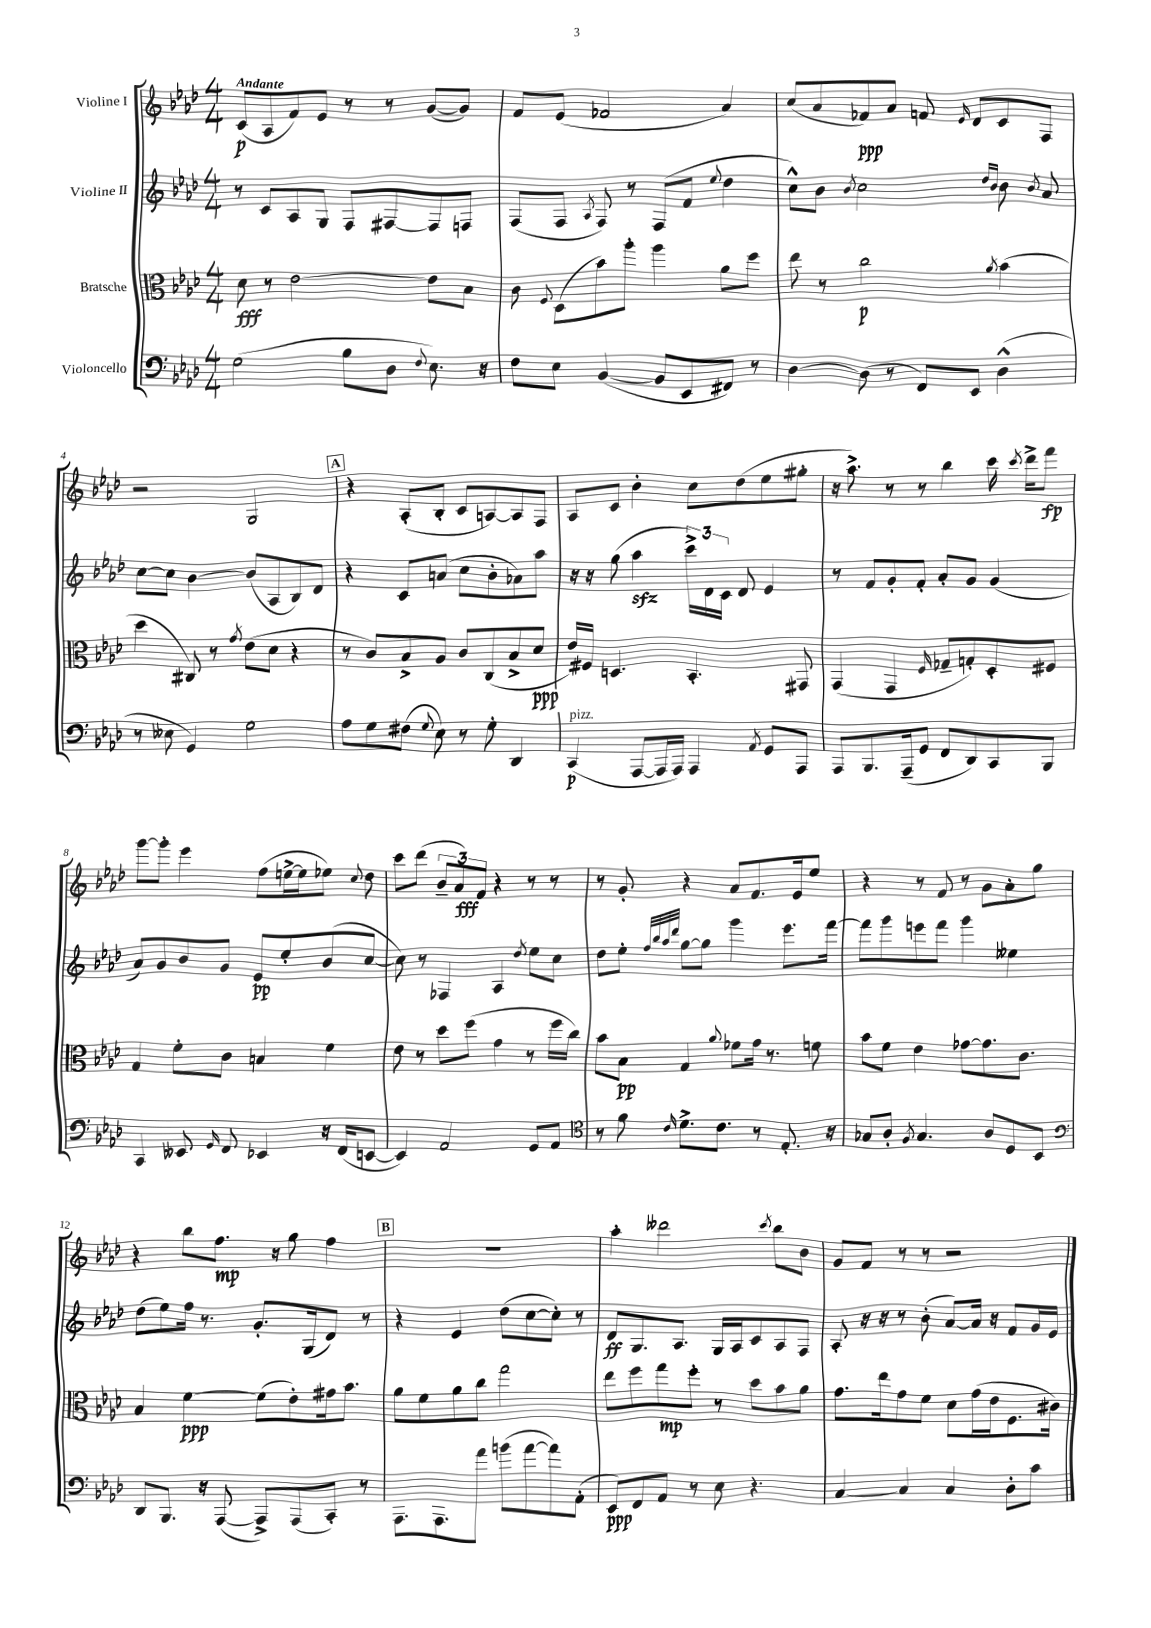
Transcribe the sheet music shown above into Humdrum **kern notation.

**kern	**kern	**kern	**kern
*staff4	*staff3	*staff2	*staff1
*clefF4	*clefC3	*clefG2	*clefG2
*k[b-e-a-d-]	*k[b-e-a-d-]	*k[b-e-a-d-]	*k[b-e-a-d-]
*M4/4	*M4/4	*M4/4	*M4/4
(2G	8d-	8r	(8c
.	8r	8c	8A-
.	[2e-	8A-	8f)
.	.	8G	8e-
8B-	.	8F	8r
8D-	.	[8F#	8r
8qqF	.	.	.
8.E-)	8e-]	8F#]	([8g
.	8B-	8F	8g])
16r	.	.	.
=	=	=	=
8F	8c	(8F	8f
.	8qqF	.	.
8E-	(8D-	8F	(8e-
.	.	8qA-	.
([4BB-	8b-)	8F)	2f-
.	8aa-'	8r	.
8BB-]	4aa-	(8F	.
8EE-	.	8f	.
.	.	8qqee-	.
8FF#)	8a-	4dd-	4a-)
8r	8ff	.	.
=	=	=	=
[4D-	8ee-	8cc^^)	(8cc
.	8r	8b-	8a-
.	.	8qb-	.
(8D-]	2cc	2cc	8f-)
8r	.	.	8a-
8FF)	.	.	8f
.	.	.	16qqe-
8EE-	.	.	8d-
.	.	16qqdd-	.
.	8qa-	16qqb-	.
(4D-^^	(4b-	8b-	8c
.	.	8qb-	.
.	.	8a-	8F
=	=	=	=
8r	4dd-	[8cc	2r
8E--	.	8cc]	.
4GG)	8C#)	[4b-	.
.	8r	.	.
.	8qg	.	.
2G	(8e-	(8b-]	2G
.	8d-	8A-	.
.	4r	8B-)	.
.	.	8d-	.
=	=	=	=
8A-	8r	4r	4r
8G	8c)	.	.
(8F#	8B-^	8c	(8A-'
8qqG	.	.	.
8E-)	8A-	(8a	8B-'
8r	8c	8cc	8c
8G'	(8C	8b-'	[8A)
4DD-	8B-^	8a-)	8A]
.	8d-	8aa-	8F
=	=	=	=
(4CC	16e-)	16r	8A-
.	16F#	16r	.
.	4.D	(8gg	8c
[8AAA-	.	4aa-	4b-'
16AAA-]	.	.	.
16AAA-)	.	.	.
4AAA-	4.BB-'	24ccc^)	8cc
.	.	24d-	.
.	.	24c	.
.	.	8d-	(8dd-
8qAA-	.	.	.
8GG	.	4e-	8ee-
8AAA-	8GG#	.	8gg#'
=	=	=	=
8AAA-	(4GG	8r	16r
.	.	.	8.aa-^)
8.BBB-	.	8f	.
.	4GG	8g'	8r
(16AAA-~	.	.	.
8GG	.	8f'	8r
.	16qqF	.	.
8FF	8G-~	8a-'	4bb-
8DD-)	8G')	8g	.
8CC	8D-'	(4g	16ccc
.	.	.	8qccc
.	.	.	16ddd-^
8BBB-	8F#	.	8fff
=	=	=	=
4CC	4G	8a-)	[8ggg
.	.	8g	8ggg']
8EE--	8f'	8b-	4eee-
16qqGG	.	.	.
8FF	8c	8g	.
4EE-	4B	8e-	(8ff
.	.	8ee-'	[16ee^
.	.	.	16ee]
16r	4f	(8b-	8ee-)
(16FF	.	.	.
.	.	.	8qqcc
[8EE	.	[8cc	8dd-
=	=	=	=
4EE])	8e-	8cc])	8ccc
.	8r	8r	(8ddd-
2AA-	8dd-	4F-	12b-~
.	.	.	12a-)
.	(8ff	.	.
.	.	.	12f
.	4g	4A-	4r
.	.	8qdd-	.
8GG	8r	8ee-	8r
8AA-	16ff	8cc	8r
.	16cc)	.	.
=	=	=	=
*clefC4	*	*	*
8r	8b-	8dd-	8r
8f	8B-	8ee-'	8g'
.	.	32qqff	.
.	.	32qqbb-	.
.	.	32qqaa-	.
16qqc	.	32qqddd-	.
8.d-^	4G	[8gg	4r
.	.	8gg]	.
8.c	.	.	.
.	8qqa-	.	.
.	8f-	4ggg	8a-
8r	16g	.	8.f
.	8.r	.	.
8.E-'	.	8.eee-	.
.	.	.	16e-
.	8f	.	8ee-
16r	.	[16fff	.
=	=	=	=
8G-	8b-	8fff]	4r
8A-'	8f	8ggg	.
8qF	.	.	.
4.G-	4e-	8eee	8r
.	.	8fff	8f
.	[8g-	4ggg	8r
8A-	8.g-]	.	8g
8D-	.	4ee--	8a-'
.	8.c	.	.
8BB-	.	.	8gg
=	=	=	=
*clefF4	*	*	*
8DD-	4B-	(8dd-	4r
8.BBB-	.	8ee-)	.
.	[4f	16ff	8bb-
16r	.	8.r	.
([8AAA-	.	.	8.ff
8AAA-^])	(8f]	8.g'	.
.	.	.	16r
(8AAA-	8e-')	.	8gg
.	.	(16G	.
8CC')	16g#	8d-)	4ff
.	8.b-	.	.
8r	.	8r	.
=	=	=	=
8.AAA-	8a-	4r	1r
.	8f	.	.
8.AAA-	.	.	.
.	8a-	4e-	.
8a-	8cc	.	.
(8b	2gg	(8dd-	.
[8a-	.	[8cc	.
8a-])	.	8cc'])	.
(8AA-'	.	8r	.
=	=	=	=
8EE-)	8ee-	8d-	4aa-'
8FF	8ff	8.G	.
8AA-	8gg	.	2ddd--
.	.	8.A-	.
8r	8ff'	.	.
8E-	8r	16G	.
.	.	16A-	.
4.r	8dd-	8c	.
.	.	.	8qccc
.	8b-	8A-	8bb-
.	8a-	8F	8b-
=	=	=	=
[4C	8.g	8A-'	8g
.	.	16r	8f
.	16ee-	16r	.
4C]	8g	8r	8r
.	8f	(8b-'	8r
4C	8d-	[8a-)	2r
.	(16g	16a-]	.
.	16e-	16r	.
8D-'	8.F	8f	.
8c	.	16g	.
.	16c#)	16e-	.
==	==	==	==
*-	*-	*-	*-
